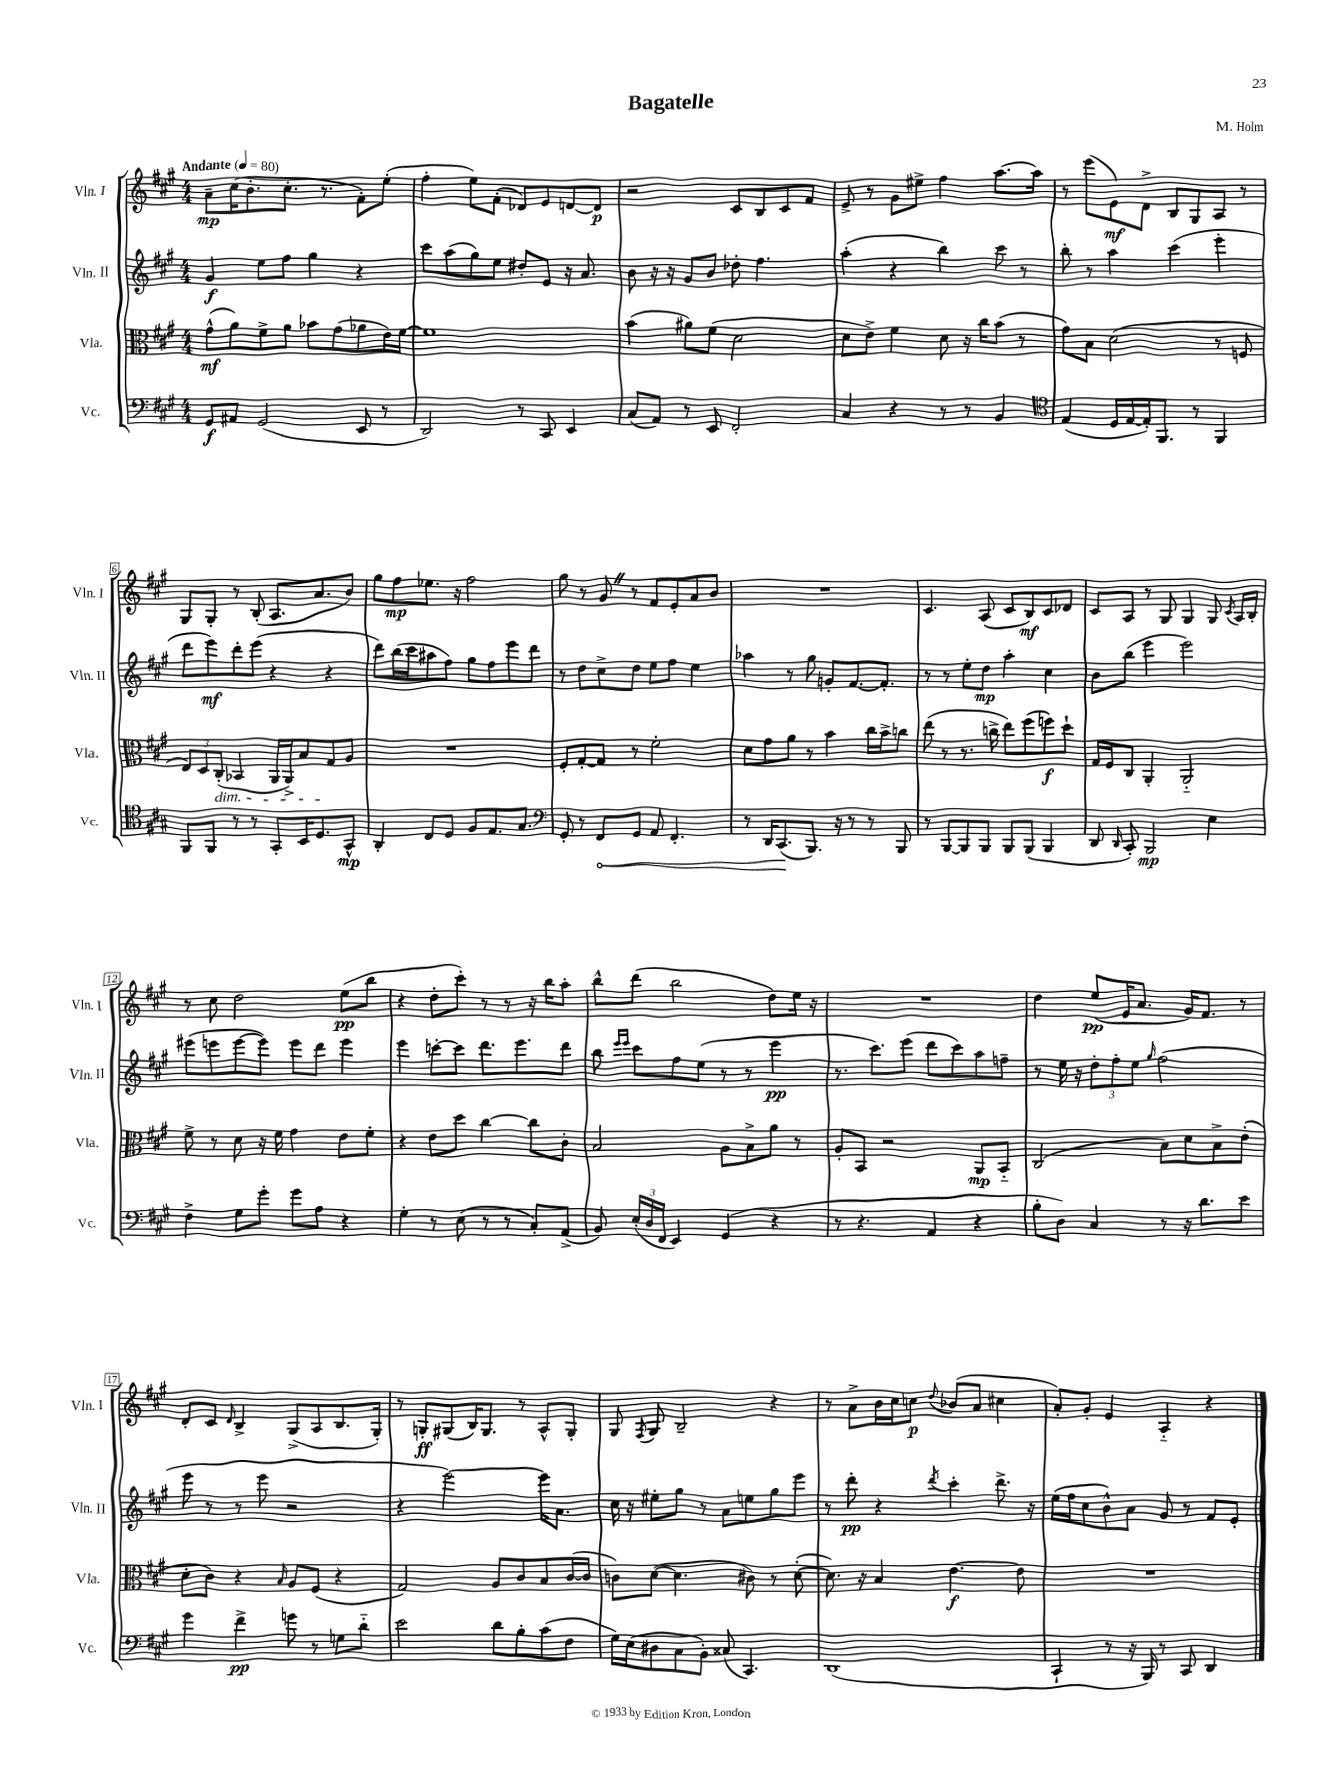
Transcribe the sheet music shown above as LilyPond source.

\header { title = "Bagatelle" composer = "M. Holm" }
<<
\new StaffGroup <<
\new Staff = "s0" \with { instrumentName = "Vln. I" shortInstrumentName = "Vln. I" } {
    \clef treble \key a \major \numericTimeSignature \time 4/4 \tempo "Andante" 4 = 80
    \autoBeamOff a'8[--\mp cis''16( b'8.-. cis''8.]-. r8. fis'8[-.) e''8]-.( |
    fis''4-. e''8[) fis'8]-.( des'8[) e'8 d'8~ d'8]\p |
    r2 cis'8[ b8 cis'8 fis'8] |
    e'8-> r8 gis'8[ eis''8]-> fis''4 a''8.[~ a''16] |
    r8 e'''8[( e'8\mf) d'8]-> b8[ gis8 a8] r8 |
    gis8[ gis8]-. r8 b8-.( a8.[ a'8. b'8]) |
    gis''8[ fis''8\mp ees''8.] r16 fis''2 |
    gis''8 r8 gis'8 \once \override BreathingSign.text = \markup { \musicglyph "scripts.caesura.straight" } \breathe r8 fis'8[ e'8-. a'8 b'8] |
    R1 |
    cis'4. a8( cis'8[ b8\mf) cis'8 des'8] |
    cis'8[ a8] r8 gis8 gis4 gis8 \acciaccatura { cis'8 } a16[ b16]-. |
    r8 cis''8 d''2 e''8[\pp( b''8] |
    r4 d''8[-. cis'''8]-.) r8 r8 r16 b''16[ a''8]-. |
    b''8[-^ d'''8]( b''2 d''8[) e''16] r16 |
    R1 |
    d''4 e''8[\pp( e'16 a'8.] gis'16[) fis'8.] r8 |
    d'8[-. cis'8] \grace { d'16 } b4-> gis8[->( a8 b8. gis16]-.) |
    r8 g8[-.\ff gis8( b16) gis8.] r8 a8[-^ gis8]-. |
    gis8 \acciaccatura { fis8 } gis8 b2-- r4 |
    r8 a'8[-> b'16 cis''16 c''8]\p \appoggiatura { d''8 } bes'8[( a'8] cis''4 |
    a'8[-.) gis'8]-. e'4 a4-_ r4 \bar "|." |
}
\new Staff = "s1" \with { instrumentName = "Vln. II" shortInstrumentName = "Vln. II" } {
    \clef treble \key a \major \numericTimeSignature \time 4/4
    \autoBeamOff gis'4\f e''8[ fis''8] gis''4 r4 |
    cis'''8[ a''8( gis''8) e''8] dis''8[-. e'8] r16 a'8. |
    b'8 r16 r16 gis'8[ b'8] des''8-. fis''4. |
    a''4-.( r4 b''4) cis'''8 r8 |
    b''8-. r8 a''4 cis'''4( e'''4-. |
    d'''8[ e'''8\mf) d'''8-. e'''8]( r4 r4 |
    d'''8[) b''16( cis'''16 ais''8 fis''8]) gis''8[ fis''8 e'''8 d'''8] |
    r8 d''8[ cis''8-> d''8] e''8[ fis''8] e''4 |
    aes''4 r8 gis''8 g'8[-. fis'8.~ fis'8.]-. |
    r8 r8 e''8[-. d''8]\mp a''4-. cis''4 |
    b'8[ b''8]( e'''4 e'''2) |
    eis'''8[( e'''8 e'''8~ e'''8]) e'''8[ d'''8] e'''4 |
    e'''4 c'''8[~-. c'''8] d'''8.[ e'''8. d'''8] |
    b''8 \grace { e'''16[ e'''16] } cis'''8[ fis''8 e''8]( r8 r8 e'''4\pp |
    r8. cis'''8.[) e'''8]( d'''8[ cis'''8) a''8 f''8]-- |
    r8 e''16 r16 \tuplet 3/2 { d''8[-. fis''8-. e''8] } \grace { gis''16 } fis''2( |
    e'''8 r8 r8 e'''8 r2 |
    r4 e'''2~) e'''16[ a'8.] |
    cis''16 r16 eis''8[-. gis''8] r8 a'8[ e''8 gis''8 e'''8] |
    r8 d'''8-.\pp r4 \acciaccatura { d'''8 } cis'''4-. d'''8.-> r16 |
    e''16[( fis''16 cis''8 b'8-^) a'8] gis'8 r8 fis'8[ e'8]-. \bar "|." |
}
\new Staff = "s2" \with { instrumentName = "Vla." shortInstrumentName = "Vla." } {
    \clef alto \key a \major \numericTimeSignature \time 4/4
    \autoBeamOff gis'8[-^\mf( a'8) fis'8-> a'8] bes'8[ gis'8( aes'8 e'16) fis'16]~ |
    fis'1 |
    b'4( ais'8[) fis'8]( d'2 |
    d'8[ e'8]->) fis'4 d'8 r16 cis''16[ b'8]( r8 |
    gis'8[) b8] d'2( r8 f8 |
    \tuplet 3/2 { e8[) d8 cis8]-.\dim( } bes,4 a,16[ a,16->) b8 gis8\! a8] |
    R1 |
    fis8[-. gis8~-. gis8] r8 fis'2-. |
    d'8[ gis'8 a'8] r8 b'4 cis''16[ b'16-> c''8] |
    e''8( r8 r8. c''16-> e''8[) fis''8( f''8\f) d''8]-! |
    gis16[ fis16 cis8] a,4-. a,2-_ |
    fis'8-> r8 d'8 r16 fis'16 gis'4 e'8[ fis'8]-. |
    r4 e'8[ d''8] cis''4~ cis''8[ cis'8]-. |
    b2 a8[ b8-> a'8] r8 |
    a8[-. b,8] r2 a,8[\mp b,8]-_ |
    cis2( b8[) d'8 b8-> e'8]-.( |
    d'8[-. cis'8]) r4 \grace { b16 } a8[ fis8]( r4 |
    gis2) a8[ cis'8 b8 cis'16~( cis'16] |
    c'8[) d'8]~( d'4. cis'8) r8 d'8~-.( |
    d'8.) r16 b4 e'4.~\f e'8 |
    R1 \bar "|." |
}
\new Staff = "s3" \with { instrumentName = "Vc." shortInstrumentName = "Vc." } {
    \clef bass \key a \major \numericTimeSignature \time 4/4
    \autoBeamOff gis,8[\f ais,8] gis,2( e,8 r8 |
    d,2) r8 cis,8 e,4 |
    cis8[( a,8]) r8 e,8 fis,2-. |
    cis4 r4 r8 r8 b,4 |
    \clef tenor e4( d16[ e16~ e16-.) fis,8.] r8 fis,4 |
    fis,8[ fis,8] r8 r8 gis,8[-. b,16 d8. gis,8]-^\mp |
    a,4-. cis8[ d8] fis8[ e8. gis8.] |
    \clef bass gis,8-. r8 \once \override Hairpin.circled-tip = ##t fis,8[\< gis,8] a,8 fis,4.-. |
    r8 d,16[ cis,8.\!( b,,8.]) r16 r8 r8 b,,8 |
    r8 b,,8[~ b,,8 b,,8] b,,8[ b,,8]( b,,4 |
    d,8 \grace { d,16 } cis,8-.) b,,2\mp e4 |
    fis4-> gis8[ gis'8]-. gis'8[ a8] r4 |
    gis4-. r8 e8( r8 r8 cis8[-.) a,8]->( |
    b,8) \tuplet 3/2 { e16[-.( d16 fis,16] } e,4) gis,4( r4 |
    r8 r4. a,4 r4 |
    b8[-. d8]) cis4 r8 r16 d'8.[ e'8] |
    gis'4 fis'4->\pp g'8 r8 g8[ d'8]-_ |
    e'2 d'8[ b8-. cis'8( fis8] |
    gis16[) e16( dis8 cis8 b,8]-.) cisis8( cis,4.) |
    d,1( |
    cis,4-! r8 r16 b,,16) r8 cis,8 d,4 \bar "|." |
}
>>
>>
\layout { \context { \Score \override BarNumber.stencil = #(make-stencil-boxer 0.1 0.3 ly:text-interface::print) } }
